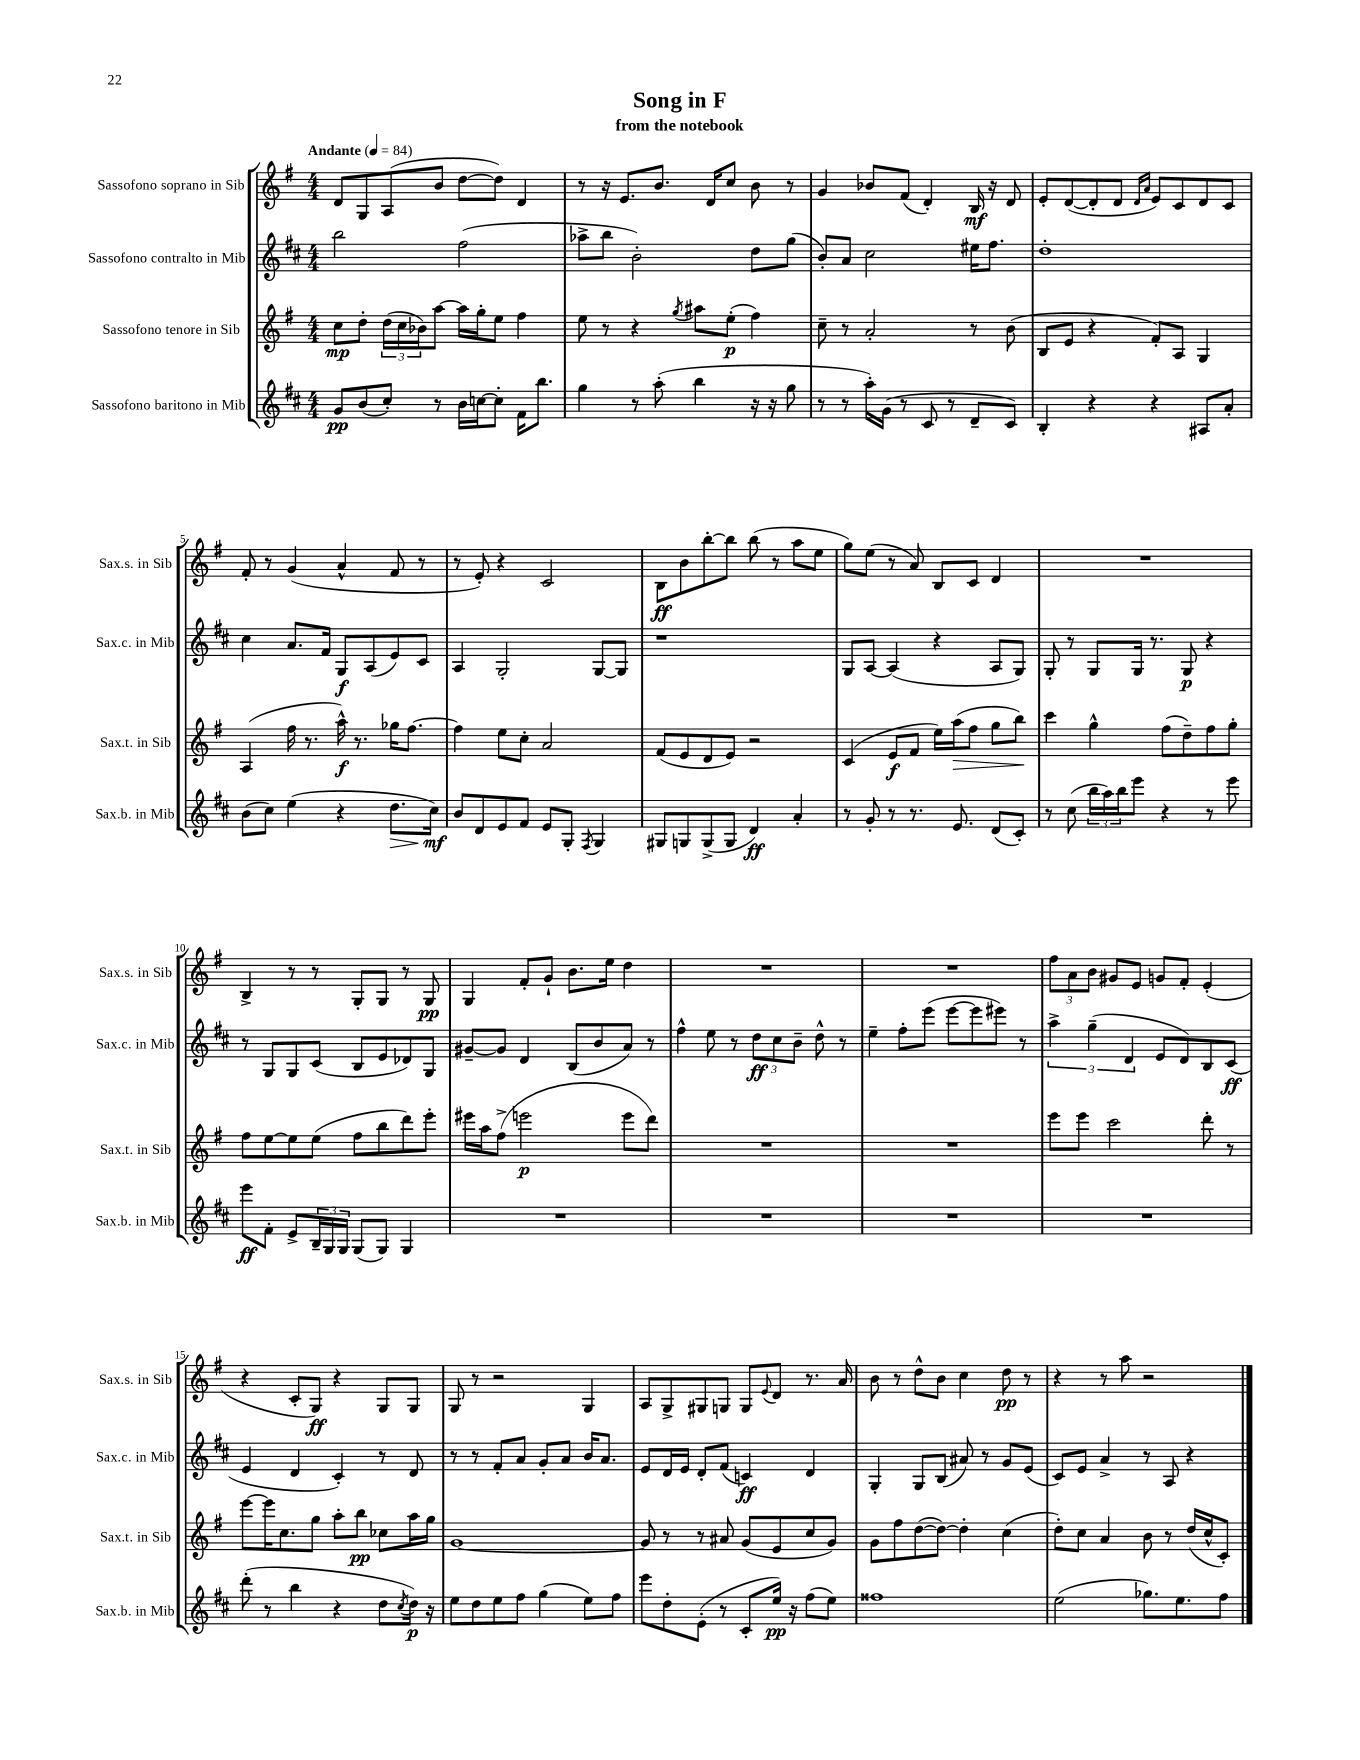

**kern	**dynam	**kern	**dynam	**kern	**dynam	**kern	**dynam
*part4	*part4	*part3	*part3	*part2	*part2	*part1	*part1
*staff4	*staff4	*staff3	*staff3	*staff2	*staff2	*staff1	*staff1
*I"Sassofono baritono in Mib	*	*I"Sassofono tenore in Sib	*	*I"Sassofono contralto in Mib	*	*I"Sassofono soprano in Sib	*
*I'Sax.b. in Mib	*	*I'Sax.t. in Sib	*	*I'Sax.c. in Mib	*	*I'Sax.s. in Sib	*
*clefG2	*	*clefG2	*	*clefG2	*	*clefG2	*
*k[f#c#]	*	*k[f#]	*	*k[f#c#]	*	*k[f#]	*
*M4/4	*	*M4/4	*	*M4/4	*	*M4/4	*
*MM84	*	*MM84	*	*MM84	*	*MM84	*
=1	=1	=1	=1	=1	=1	=1	=1
!	!	!	!	!	!	!LO:TX:a:B:t=Andante	!
8g/L	pp	8cc\L	mp	2bb\	.	8d/L	.
(8b/	.	8dd'\J	.	.	.	8G/	.
8cc#'/J)	.	(24dd\LL	.	.	.	(8A/	.
.	.	24cc\	.	.	.	.	.
.	.	24b-X\J)	.	.	.	.	.
8r	.	[8aa\J	.	.	.	8b/J	.
16b\LL	.	16aa\LL]	.	(2ff#\	.	[8dd\L	.
[16ccn\J	.	16gg'\J	.	.	.	.	.
8cc'\J]	.	8ee\J	.	.	.	8dd\J])	.
16f#\KL	.	4ff#\	.	.	.	4d/	.
8.bb\J	.	.	.	.	.	.	.
=2	=2	=2	=2	=2	=2	=2	=2
4gg\	.	8ee\	.	8aa-X^\L	.	8r	.
.	.	8r	.	8bb\J	.	16r	.
.	.	.	.	.	.	8.e/L	.
8r	.	4r	.	2b'\)	.	.	.
(8aa'\	.	.	.	.	.	8.b/J	.
.	.	8qgg/	.	.	.	.	.
4bb\	.	8aa#X\L	.	.	.	.	.
.	.	.	.	.	.	16d/KL	.
.	.	(8ee'\J	p	.	.	8cc/J	.
16r	.	4ff#\)	.	8dd\L	.	8b\	.
16r	.	.	.	.	.	.	.
8gg\	.	.	.	(8gg\J	.	8r	.
=3	=3	=3	=3	=3	=3	=3	=3
8r	.	8cc~\	.	8b'/L)	.	4g/	.
8r	.	8r	.	8a/J	.	.	.
16aa'\LL)	.	2a'/	.	2cc#\	.	8b-X/L	.
(16g\JJ	.	.	.	.	.	.	.
8r	.	.	.	.	.	(8f#/J	.
8c#/	.	.	.	.	.	4d'/)	.
8r	.	.	.	.	.	.	.
8d~/L	.	8r	.	16ee#X\KL	.	16B/	mf
.	.	.	.	8.ff#\J	.	16r	.
8c#/J)	.	(8b\	.	.	.	8d/	.
=4	=4	=4	=4	=4	=4	=4	=4
4B'/	.	8B/L	.	1dd'	.	8e'/L	.
.	.	8e/J	.	.	.	([8d/	.
4r	.	4r	.	.	.	8d'/]	.
.	.	.	.	.	.	8d/J	.
.	.	.	.	.	.	16qqd/LL	.
.	.	.	.	.	.	16qqa/JJ	.
4r	.	8f#'/L)	.	.	.	8e/L)	.
.	.	8A/J	.	.	.	8c/	.
8A#X/L	.	4G/	.	.	.	8d/	.
8a'/J	.	.	.	.	.	8c/J	.
!!LO:LB:g=z
=5	=5	=5	=5	=5	=5	=5	=5
(8b\L	.	(4A/	.	4cc#\	.	8f#'/	.
8cc#\J)	.	.	.	.	.	8r	.
(4ee\	.	16ff#\	.	8.a/L	.	(4g/	.
.	.	8.r	.	.	.	.	.
.	.	.	.	16f#/Jk	.	.	.
4r	.	16aa^^\)	f	8G/L	f	4a^^/	.
.	.	8.r	.	.	.	.	.
.	.	.	.	(8A/	.	.	.
!	!LO:HP:b	!	!	!	!	!	!
8.dd\L	>	16gg-X\KL	.	8e/)	.	8f#/	.
.	.	[8.ff#\J	.	.	.	.	.
.	.	.	.	8c#/J	.	8r	.
16cc#\Jk)	mf	.	.	.	.	.	.
.	]	.	.	.	.	.	.
=6	=6	=6	=6	=6	=6	=6	=6
8b/L	.	4ff#\]	.	4A/	.	8r	.
8d/	.	.	.	.	.	8e'/)	.
8e/	.	8ee\L	.	2G'/	.	4r	.
8f#/J	.	8cc'\J	.	.	.	.	.
8e/L	.	2a/	.	.	.	2c/	.
8G'/J	.	.	.	.	.	.	.
8qF#/	.	.	.	.	.	.	.
4G/	.	.	.	[8G/L	.	.	.
.	.	.	.	8G/J]	.	.	.
=7	=7	=7	=7	=7	=7	=7	=7
8G#X/L	.	(8f#/L	.	1r	.	8B\L	ff
8Gn/	.	8e/	.	.	.	8b\	.
(8G^/	.	8d/	.	.	.	[8bb'\	.
8G/J	.	8e/J)	.	.	.	8bb\J]	.
4d/)	ff	2r	.	.	.	(8bb\	.
.	.	.	.	.	.	8r	.
4a'/	.	.	.	.	.	8aa\L	.
.	.	.	.	.	.	8ee\J	.
=8	=8	=8	=8	=8	=8	=8	=8
8r	.	(4c/	.	8G/L	.	8gg\L)	.
8g'/	.	.	.	[8A/J	.	(8ee\J	.
8r	.	8e/L	f	(4A/]	.	8r	.
8.r	.	8f#/J	.	.	.	8a/)	.
.	.	16ee\LL)	.	4r	.	8B/L	.
!	!	!	!LO:HP:b	!	!	!	!
8.e/	.	(16aa\J	>	.	.	.	.
.	.	8ff#\J	.	.	.	8c/J	.
(8d/L	.	8gg\L	.	8A/L	.	4d/	.
8c#'/J)	.	8bb\J)	.	8G/J)	.	.	.
.	.	.	]	.	.	.	.
=9	=9	=9	=9	=9	=9	=9	=9
8r	.	4ccc\	.	8G'/	.	1r	.
(8cc#\	.	.	.	8r	.	.	.
24bb\LL	.	4gg^^\	.	8G/L	.	.	.
24aa\)	.	.	.	.	.	.	.
24bb\J	.	.	.	.	.	.	.
8eee\J	.	.	.	16G/Jk	.	.	.
.	.	.	.	8.r	.	.	.
4r	.	(8ff#\L	.	.	.	.	.
.	.	8dd~\)	.	8G/	p	.	.
8r	.	8ff#\	.	4r	.	.	.
8eee\	.	8gg'\J	.	.	.	.	.
!!LO:LB:g=z
=10	=10	=10	=10	=10	=10	=10	=10
8eee\L	ff	8ff#\L	.	8r	.	4B^/	.
8f#'\J	.	[8ee\	.	8G/L	.	.	.
8e^/L	.	8ee\]	.	8G/	.	8r	.
24B~/L	.	(8ee\J	.	(8c#/J	.	8r	.
24G/	.	.	.	.	.	.	.
24G/JJ	.	.	.	.	.	.	.
(8G/L	.	8ff#\L	.	8B/L	.	8G'/L	.
8G/J)	.	8bb\	.	8e/	.	8G/J	.
4G/	.	8ddd\)	.	8d-X/)	.	8r	.
.	.	8eee'\J	.	8G/J	.	8G/	pp
=11	=11	=11	=11	=11	=11	=11	=11
1r	.	16eee#X\LL	.	[8g#X~/L	.	4G/	.
.	.	16aa\J	.	.	.	.	.
.	.	(8ff#^\J	.	8g#/J]	.	.	.
.	.	2eeen\	p	4d/	.	8f#'/L	.
.	.	.	.	.	.	8g`/J	.
.	.	.	.	(8B/L	.	8.b\L	.
.	.	.	.	8b/	.	.	.
.	.	.	.	.	.	16ee\Jk	.
.	.	8eee\L	.	8a/J)	.	4dd\	.
.	.	8ddd\J)	.	8r	.	.	.
=12	=12	=12	=12	=12	=12	=12	=12
1r	.	1r	.	4ff#^^\	.	1r	.
.	.	.	.	8ee\	.	.	.
.	.	.	.	8r	.	.	.
.	.	.	.	12dd\L	ff	.	.
.	.	.	.	12cc#\	.	.	.
.	.	.	.	12b~\J	.	.	.
.	.	.	.	8dd^^\	.	.	.
.	.	.	.	8r	.	.	.
=13	=13	=13	=13	=13	=13	=13	=13
1r	.	1r	.	4ee~\	.	1r	.
.	.	.	.	8ff#'\L	.	.	.
.	.	.	.	(8eee\J	.	.	.
.	.	.	.	[8eee\L	.	.	.
.	.	.	.	8eee\]	.	.	.
.	.	.	.	8eee#X\J)	.	.	.
.	.	.	.	8r	.	.	.
=14	=14	=14	=14	=14	=14	=14	=14
1r	.	8eee\L	.	6aa^\	.	12ff#\L	.
.	.	.	.	.	.	12a\	.
.	.	8eee\J	.	.	.	.	.
.	.	.	.	(6gg~\	.	12b\J	.
.	.	2ccc\	.	.	.	8g#X/L	.
.	.	.	.	6d/	.	.	.
.	.	.	.	.	.	8e/J	.
.	.	.	.	8e/L	.	8gn/L	.
.	.	.	.	8d/)	.	8f#'/J	.
.	.	8ddd'\	.	8B/	.	(4e'/	.
.	.	8r	.	(8c#/J	ff	.	.
!!LO:LB:g=z
=15	=15	=15	=15	=15	=15	=15	=15
(8ddd'\	.	[8eee\L	.	4e/	.	4r	.
8r	.	16eee\K]	.	.	.	.	.
.	.	8.cc\	.	.	.	.	.
4bb\	.	.	.	4d/	.	8c'/L	.
.	.	8gg\J	.	.	.	8G/J)	ff
4r	.	8aa'\L	.	4c#'/)	.	4r	.
.	.	8bb\J	pp	.	.	.	.
8dd\L	.	8cc-X\L	.	8r	.	8G/L	.
8qcc#/	.	.	.	.	.	.	.
16dd\Jk)	p	16aa\L	.	8d/	.	8G/J	.
16r	.	16gg\JJ	.	.	.	.	.
=16	=16	=16	=16	=16	=16	=16	=16
8ee\L	.	[1g	.	8r	.	8G/	.
8dd\	.	.	.	8r	.	8r	.
8ee\	.	.	.	8f#'/L	.	2r	.
8ff#\J	.	.	.	8a/J	.	.	.
(4gg\	.	.	.	8g'/L	.	.	.
.	.	.	.	8a/J	.	.	.
8ee\L)	.	.	.	16b/KL	.	4G/	.
.	.	.	.	8.a/J	.	.	.
8ff#\J	.	.	.	.	.	.	.
=17	=17	=17	=17	=17	=17	=17	=17
8eee\L	.	8g/]	.	8e/L	.	8A/L	.
8dd'\	.	8r	.	16d/L	.	8G^/	.
.	.	.	.	16e/JJ	.	.	.
(8e'\J	.	8r	.	8d'/L	.	8G#X/	.
8r	.	8a#X/	.	(8f#/J	.	8Gn/J	.
8c#'/L	.	(8g/L	.	4cn/)	ff	8G/L	.
.	.	.	.	.	.	8qqe/	.
16ee/Jk)	pp	8e/	.	.	.	8d/J	.
16r	.	.	.	.	.	.	.
(8ff#\L	.	8cc/	.	4d/	.	8.r	.
8ee\J)	.	8g/J)	.	.	.	.	.
.	.	.	.	.	.	16a/	.
=18	=18	=18	=18	=18	=18	=18	=18
1ff##X	.	8g\L	.	4G'/	.	8b\	.
.	.	8ff#\	.	.	.	8r	.
.	.	([8dd\	.	8G/L	.	8dd^^\L	.
.	.	8dd\J_)	.	(8B/J	.	8b\J	.
.	.	4dd'\]	.	8a#X/)	.	4cc\	.
.	.	.	.	8r	.	.	.
.	.	(4cc\	.	8g/L	.	8dd\	pp
.	.	.	.	(8e/J	.	8r	.
=19	=19	=19	=19	=19	=19	=19	=19
(2ee\	.	8dd'\L)	.	8c#/L)	.	4r	.
.	.	8cc\J	.	8e/J	.	.	.
.	.	4a/	.	4a^/	.	8r	.
.	.	.	.	.	.	8aa\	.
8.gg-X\L)	.	8b\	.	8r	.	2r	.
.	.	8r	.	8A/	.	.	.
8.ee\	.	.	.	.	.	.	.
.	.	(16dd/LL	.	4r	.	.	.
.	.	16cc^^/J	.	.	.	.	.
8ff#\J	.	8c'/J)	.	.	.	.	.
==	==	==	==	==	==	==	==
*-	*-	*-	*-	*-	*-	*-	*-
